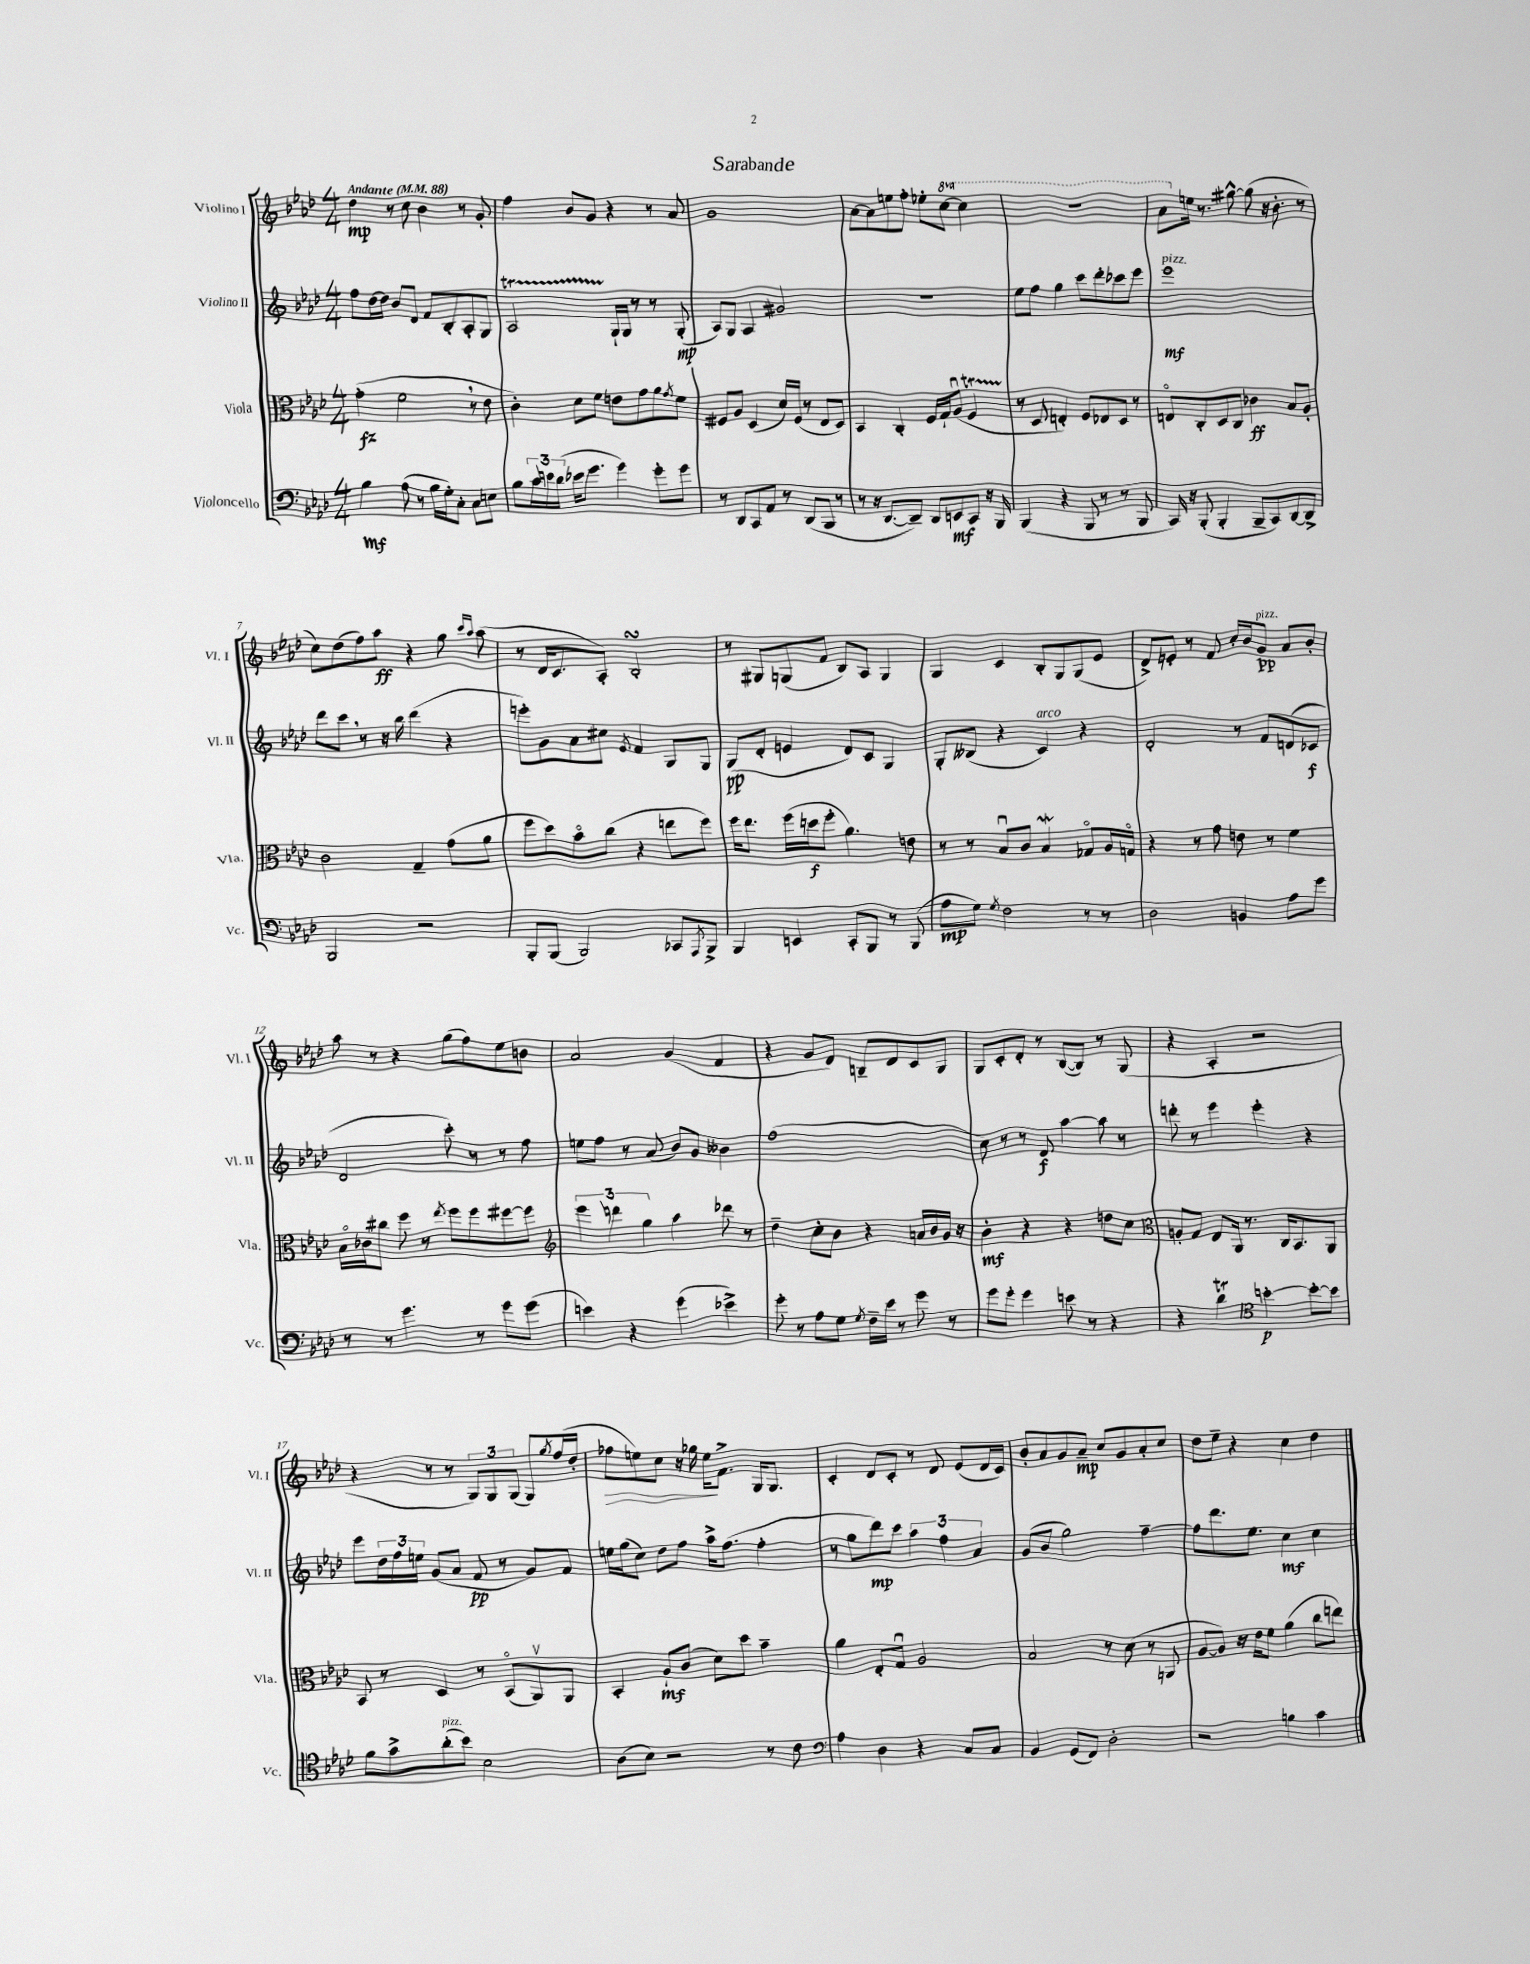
\header { title = "Sarabande" }
<<
\new StaffGroup <<
\new Staff = "s0" \with { instrumentName = "Violino I" shortInstrumentName = "Vl. I" } {
    \clef treble \key aes \major \numericTimeSignature \time 4/4 \set Staff.ottavationMarkups = #ottavation-simple-ordinals \tempo "Andante" 4 = 88
    des''4\mp r8 c''8 bes'4 r8 g'8-. |
    f''4 bes'8 g'8 r4 r8 aes'8 |
    g'1 |
    aes'8~ aes'8 e''8 f''8-. ees''8-. \ottava #1 c'''8~ c'''4 |
    r1 |
    aes''8 \ottava #0 e''16 r8. gis''8~-^ gis''8( r16 bes'8.-. r8 |
    c''8) des''8( f''8) aes''8\ff r4 g''8 \grace { c'''16 aes''16 } aes''8( |
    r8 des'16 c'8. aes8-.) bes2-.\turn |
    r8 gis8 g8( f'8 bes8) aes8 g4 |
    g4 c'4 bes8-. g8 g8( ees'8 |
    des'8->) e'8-. r8 f'8 c''16-. bes'16 g'8\pp^\markup { \italic "pizz." } aes'8 bes'8-. |
    aes''8 r8 r4 g''8( f''8) ees''8 b'8 |
    aes'2 g'4( f'4 |
    r4 g'8 des'8) b8-- des'8 c'8 g8 |
    g8 c'8-. des'8-. r8 bes8~( bes8) r8 g8( |
    r4 aes4-. r2 |
    r4 r8 r8 \tuplet 3/2 { g8) g8 g8( } g8) \acciaccatura { g''8 } f''16( des''16-. |
    fes''8\> e''8) c''8 r16 ges''16 e''16\! f'8.-> g16 g8. |
    c'4-. des'8 c'8-. r8 des'8 ees'8( des'16 c'16) |
    bes'8-. aes'8 g'8 aes'8--\mp c''8 g'8 aes'8-. c''8 |
    des''8 ees''8-- r4 c''4 des''4 \bar "|." |
}
\new Staff = "s1" \with { instrumentName = "Violino II" shortInstrumentName = "Vl. II" } {
    \clef treble \key aes \major \numericTimeSignature \time 4/4
    f''8 des''16~ des''16 bes'8 des'8 f'8 bes8-. aes8-. g8 |
    aes2\startTrillSpan g16-!\stopTrillSpan g16 r8 r8 g8-.\mp( |
    aes8) g8 aes4 gis'2 |
    R1 |
    ees''8 f''8 g''4 c'''8 des'''8-. ces'''8 ees'''8 |
    ees'''1\mf^\markup { \italic "pizz." } |
    des'''8 c'''8 \breathe r8 r16 bes''16 des'''4( r4 |
    e'''8-.) g'8 aes'8 cis''8 \acciaccatura { ees'8 } f'4 g8 g8 |
    g8\pp( des'8-. e'4 des'8) c'8 g4 |
    g8-. beses8( r4 c'4^\markup { \italic "arco" }) r4 |
    des'2-. r8 f'8 d'8( ces'8\f |
    des'2 c'''8-.) r8 r8 f''8 |
    e''8 f''8 r8 aes'8( bes'8) g'8 beses'4 |
    f''1( |
    c''8) r8 r8 des'8\f aes''4~ aes''8 r8 |
    d'''8-. r8 ees'''4 ees'''4-. r4 |
    ees'''8 \tuplet 3/2 { des''16 f''16 e''16 } g'8( aes'8 f'8\pp r8 g'8) f'8 |
    e''16 g''16( c''8) des''8 f''8 aes''16-> f''8.( f''4-. |
    r8 g''8 des'''8\mp) c'''8 \tuplet 3/2 { aes''4 f''4 aes'4 } |
    g'8( bes'8 g''2) f''4~-- |
    f''8 des'''8. ees''8. c''4\mf c''4 \bar "|." |
}
\new Staff = "s2" \with { instrumentName = "Viola" shortInstrumentName = "Vla." } {
    \clef alto \key aes \major \numericTimeSignature \time 4/4
    g'4-.\fz( f'2 \breathe r8 ees'8 |
    c'4-.) des'8 f'8 e'8 g'8 aes'8 \acciaccatura { g'8 } f'8 |
    fis8 aes8 des4( des'16) fis16( r8 ees8 des8) |
    bes,4 c4-. f16 g16-! aes8\downbow( f4\startTrillSpan |
    r8\stopTrillSpan des8 e4-.) f8 ees8 des8 r8 |
    e8\flageolet c8-. des8 c8 ces'4\ff bes8 aes8-. |
    c'2 g4-- g'8( aes'8 |
    f''8 des''8) bes'8\flageolet c''8( r4 e''8 f''8) |
    f''16 ees''8. f''16( d''16\f f''8-. aes'4.) e'8 |
    r8 r8 bes8\downbow c'8 bes4\mordent ges8\flageolet aes16 g16\flageolet |
    r4 r8 g'8 e'8 r8 f'4 |
    bes16\flageolet ces'16 cis''8 f''8 r8 \acciaccatura { ees''8 } f''8 f''8 fis''8~ fis''8 |
    \clef treble \tuplet 3/2 { ees'''4 d'''4 g''4 } aes''4 des'''8 r8 |
    des''4-- c''8-. bes'8 r4 a'16 bes'16 g'16 r16 |
    bes'4-.\mf r4 r4 d''8 c''8 |
    \clef alto a8-. g8 ees8 aes,16 r8. c16 bes,8. aes,8 |
    bes,8 r8 des4 r8 bes,8\flageolet( aes,8\upbow) aes,8 |
    bes,4-. aes8-!\mf c'8( des'8) des''8 bes'4-- |
    aes'4 ees8-. g8\downbow aes2 |
    bes2 r8 des'8( r8 a,8 |
    aes8~ aes8) r16 ees'16 f'8 aes'4( c''8 e''8) \bar "|." |
}
\new Staff = "s3" \with { instrumentName = "Violoncello" shortInstrumentName = "Vc." } {
    \clef bass \key aes \major \numericTimeSignature \time 4/4
    bes4\mf aes8( r8 bes16 g16-.) c8-. c8 e8 |
    bes8 \tuplet 3/2 { c'16 e'16 des'16( } ees'16 g'8. g'4) g'8-. g'8 |
    r8 des,8 c,8 aes,8 r8 des,8( bes,,8 r8 |
    r8 r16 des,8.~ des,8--) des,8 e,8\mf c,8 r16 bes,,16 |
    bes,,4( r4 bes,,8 r8 r8 bes,,8 |
    c,16) r16 bes,,8-.( bes,,4-. bes,,8-- c,8) des,8~ des,8-> |
    bes,,2 r2 |
    bes,,8-. bes,,8( bes,,2) ces,8 \acciaccatura { aes,,8 } bes,,8-> |
    bes,,4 e,4 c,8-. bes,,8 r8 bes,,8( |
    aes8\mp g8) \acciaccatura { g8 } f2 r8 r8 |
    des2 b,4 aes8 g'8 |
    r8 r8 g'4. r8 g'8 g'8( |
    e'4) r4 g'4( ees'4->) |
    g'8-. r8 aes8 g8 \acciaccatura { g8 } f16-- ees'16 r8 g'8 r8 |
    g'8 g'8-. g'4 e'8 r8 r4 |
    r4 des'4\trill \clef tenor b'4~-.\p b'8~-. b'8 |
    f'8 g'8-> aes'8-.^\markup { \italic "pizz." }( bes'8) bes2 |
    aes8( bes8) r2 r8 c'8 |
    \clef bass aes4 des4 r4 c8 c8 |
    bes,4 g,8( f,8) des2-. |
    r2 b4 c'4 \bar "|." |
}
>>
>>
